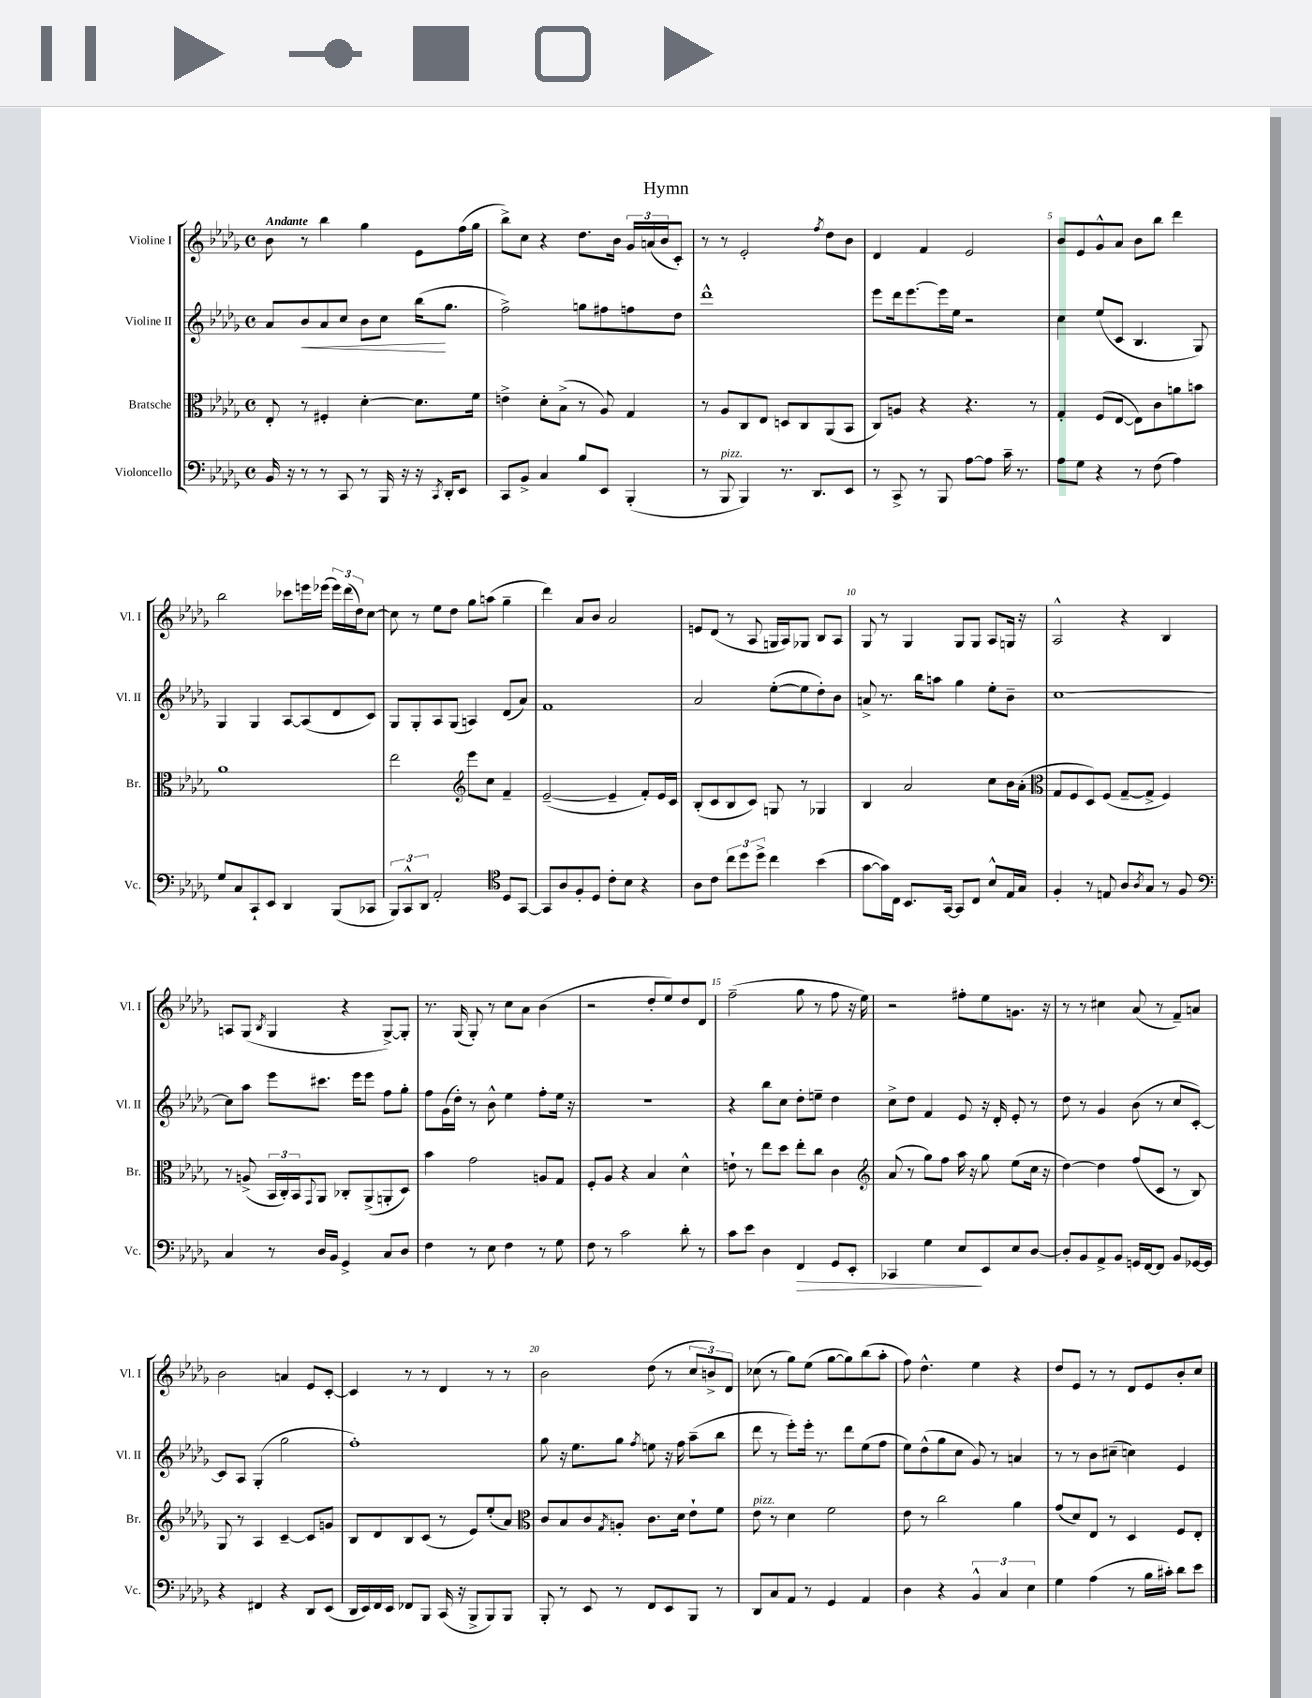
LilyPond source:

\header { title = "Hymn" }
<<
\new StaffGroup <<
\new Staff = "s0" \with { instrumentName = "Violine I" shortInstrumentName = "Vl. I" } {
    \clef treble \key des \major \defaultTimeSignature \time 4/4 \tempo "Andante"
    bes'8 r8 bes''4 ges''4 ees'8 f''16( ges''16 |
    bes''8->) c''8 r4 des''8. bes'16 \tuplet 3/2 { ges'16 a'16( bes'16 } c'8-.) |
    r8 r8 ees'2-. \acciaccatura { f''8 } des''8 bes'8 |
    des'4 f'4 ees'2 |
    bes'8 ees'8 ges'8-^ aes'8 bes'8 bes''8 des'''4 |
    bes''2 ces'''8 e'''16 ees'''16( \tuplet 3/2 { ees'''16) des'''16( des''16) } c''8~ |
    c''8 r8 ees''8 des''8 ges''8 a''8( ges''4-- |
    des'''4) aes'8 bes'8 aes'2 |
    e'8 des'8( r8 aes8 g16 aes16) ges8 bes8 aes8 |
    ges8 r8 ges4 ges8 ges8 aes8 g16 r16 |
    aes2-^ r4 bes4 |
    a8 ges8( \acciaccatura { bes8 } ges4 r4 ges8~->) ges8-. |
    r8. ges16( ges8-.) r8 c''8 aes'8 bes'4( |
    r2 des''8-. ees''8) des''8 des'8 |
    f''2--( ges''8 r8 f''8 r16 ees''16) |
    r2 fis''8-. ees''8 g'8. r16 |
    r8 r8 cis''4 aes'8( r8 f'8--) a'8 |
    bes'2 a'4 ees'8 c'8~-. |
    c'4 r8 r8 des'4 r8 r8 |
    bes'2 des''8( r8 \tuplet 3/2 { c''8 b'8->) des'8 } |
    ces''8( r8 ges''8) ees''8( ges''8~ ges''8) bes''8( aes''8-. |
    f''8) des''4.-^ ees''4 r4 |
    des''8 ees'8 r8 r8 des'8 ees'8 bes'8-. c''8 \bar "|." |
}
\new Staff = "s1" \with { instrumentName = "Violine II" shortInstrumentName = "Vl. II" } {
    \clef treble \key des \major \defaultTimeSignature \time 4/4
    aes'8 bes'8\< aes'8 c''8 bes'8 c''8 bes''16\!( ges''8. |
    f''2->) g''8 fis''8 f''8 des''8 |
    des'''1-^ |
    ees'''8 des'''16 ees'''8.~ ees'''16 ees''16 r2 |
    c''4 ees''8( c'8 bes4. ges8) |
    ges4 ges4 aes8~ aes8( des'8 c'8) |
    ges8 ges8-. aes8 ges8( a4) des'8( aes'8) |
    f'1 |
    aes'2 ees''8~-.( ees''8 des''8-.) bes'8 |
    a'8-> r8. bes''16 a''8 ges''4 ees''8-. bes'8-- |
    c''1~ |
    c''8 aes''8 ees'''8 cis'''8. ees'''16 ees'''8 f''8 ges''8-. |
    f''8 ges'16( des''16-.) r8 bes'8-^ ees''4 f''8-. ees''16 r16 |
    R1 |
    r4 bes''8 c''8 des''8-. e''8-- des''4 |
    c''8-> des''8 f'4 ees'8 r16 des'16-. ees'8-. r8 |
    des''8 r8 ges'4 bes'8( r8 c''8 c'8~-.) |
    c'8 aes8 ges4-.( ges''2 |
    f''1-.) |
    ges''8 r16 ees''8. ges''8 \acciaccatura { f''8 } e''8 r16 f''16 aes''8--( bes''8 |
    des'''8 r8 ees'''8-.) ees'''16-. r8. des'''8 ees''8( f''8 |
    ees''8) des''8-^( ges''8 c''8 ges'8) r8 a'4 |
    r8 r8 bes'8 cis''8--( c''4) ees'4 \bar "|." |
}
\new Staff = "s2" \with { instrumentName = "Bratsche" shortInstrumentName = "Br." } {
    \clef alto \key des \major \defaultTimeSignature \time 4/4
    ees8-. r8 fis4-. des'4~-. des'8. f'16 |
    e'4-> des'8-. bes8->( r8 aes8) ges4 |
    r8 aes8 c8 ees8 d8 c8 aes,8( bes,8 |
    c8) a8 r4 r4. r8 |
    ges4-. f8( ees8~ ees8) c'8 a'8 b'8 |
    aes'1 |
    ees''2 \clef treble ees'''8 c''8 f'4-- |
    ees'2~--( ees'4-- f'8-.) ees'16 c'16 |
    bes8-.( c'8 bes8 c'8) g8 r8 ges4 |
    bes4 aes'2 c''8 bes'16 aes'16-.( |
    \clef alto ges8 f8 des8) f8( ges8~-- ges8-> f4) |
    r8 a8->( \tuplet 3/2 { bes,16 c16-.) bes,16 } \appoggiatura { ges,8 } aes,8 ces8-. aes,8->( a,8-. des8) |
    bes'4 ges'2 a8 ges8 |
    f8-. aes8 r4 bes4 des'4-^ |
    e'8-! r8 ees''8 des''8 ees''8-. c''8 c'4 |
    \clef treble aes'8( r8 ges''8) f''8 aes''16 r16 ges''8 ees''8( c''16 r16 |
    des''4~) des''4 f''8( c'8 r8 bes8) |
    ges8 r8 aes4 c'4~-- c'8 g'8 |
    bes8 des'8 bes8 c'8( r8 ees'8) ees''8-.( aes'8) |
    \clef alto c'8 bes8 c'8 \acciaccatura { ges8 } a8-. c'8. des'16 ees'8-! f'8 |
    ees'8^\markup { \italic "pizz." } r8 des'4 f'2 |
    ees'8 r8 c''2 aes'4 |
    ges'8( des'8) ees8 r8 des4 f8 ees8-. \bar "|." |
}
\new Staff = "s3" \with { instrumentName = "Violoncello" shortInstrumentName = "Vc." } {
    \clef bass \key des \major \defaultTimeSignature \time 4/4
    bes,16 r16 r8 r8 c,8 r8 bes,,16 r16 r16 \acciaccatura { c,8 } des,16-. ees,8 |
    c,8 bes,8-> c4 bes8 ees,8 bes,,4-.( |
    r8 bes,,8^\markup { \italic "pizz." } bes,,4) r8. des,8. ees,8 |
    r8 c,8-> r8 bes,,8 aes8~ aes8 c'16-- r8. |
    aes8 ges8 r4 r8 f8( aes4) |
    ges8 c8 c,8-! ees,8 des,4 bes,,8( ces,8 |
    \tuplet 3/2 { bes,,8) c,8-^ des,8 } aes,2-. \clef tenor des8 ges,8~ |
    ges,8 aes8 f8-. des8 c'8-. bes8 r4 |
    aes8 c'8 \tuplet 3/2 { c''8 des''8 des''8-> } c''4 bes'4( |
    ges'8~ ges'16) c16 bes,8. ges,16~ ges,8 c8 bes8-^ ees16 ges16 |
    f4-. r8 e8 aes8 \acciaccatura { aes8 } ges8 r8 f8 |
    \clef bass c4 r8 des16 bes,16 ges,4-> c8 des8 |
    f4 r8 ees8 f4 r8 ges8 |
    f8 r8 c'2 des'8-. r8 |
    c'8 ees'8 des4 f,4\> ges,8 ees,8-. |
    ces,4 ges4 ees8\! ees,8 ees8 des8~ |
    des8-. bes,8 aes,8-> bes,8 g,16 f,16~ f,8 bes,8 ges,16~ ges,16 |
    r4 fis,4 r4 des,8 ees,8( |
    des,16 ees,16) f,16 ees,16 fes,8 bes,,8 c,16( r16 bes,,8-> bes,,8) bes,,8 |
    bes,,8-. r8 ees,8 r8 f,8 ees,8 bes,,8 r8 |
    des,8 c8 aes,8 r8 ges,4 aes,4 |
    des4 r4 \tuplet 3/2 { bes,4-^ c4 ees4 } |
    ges4 aes4( r8 bes16 cis'16-.) des'8 ees'8 \bar "|." |
}
>>
>>
\layout { \context { \Score \override BarNumber.break-visibility = ##(#f #t #t) barNumberVisibility = #(every-nth-bar-number-visible 5) } }
